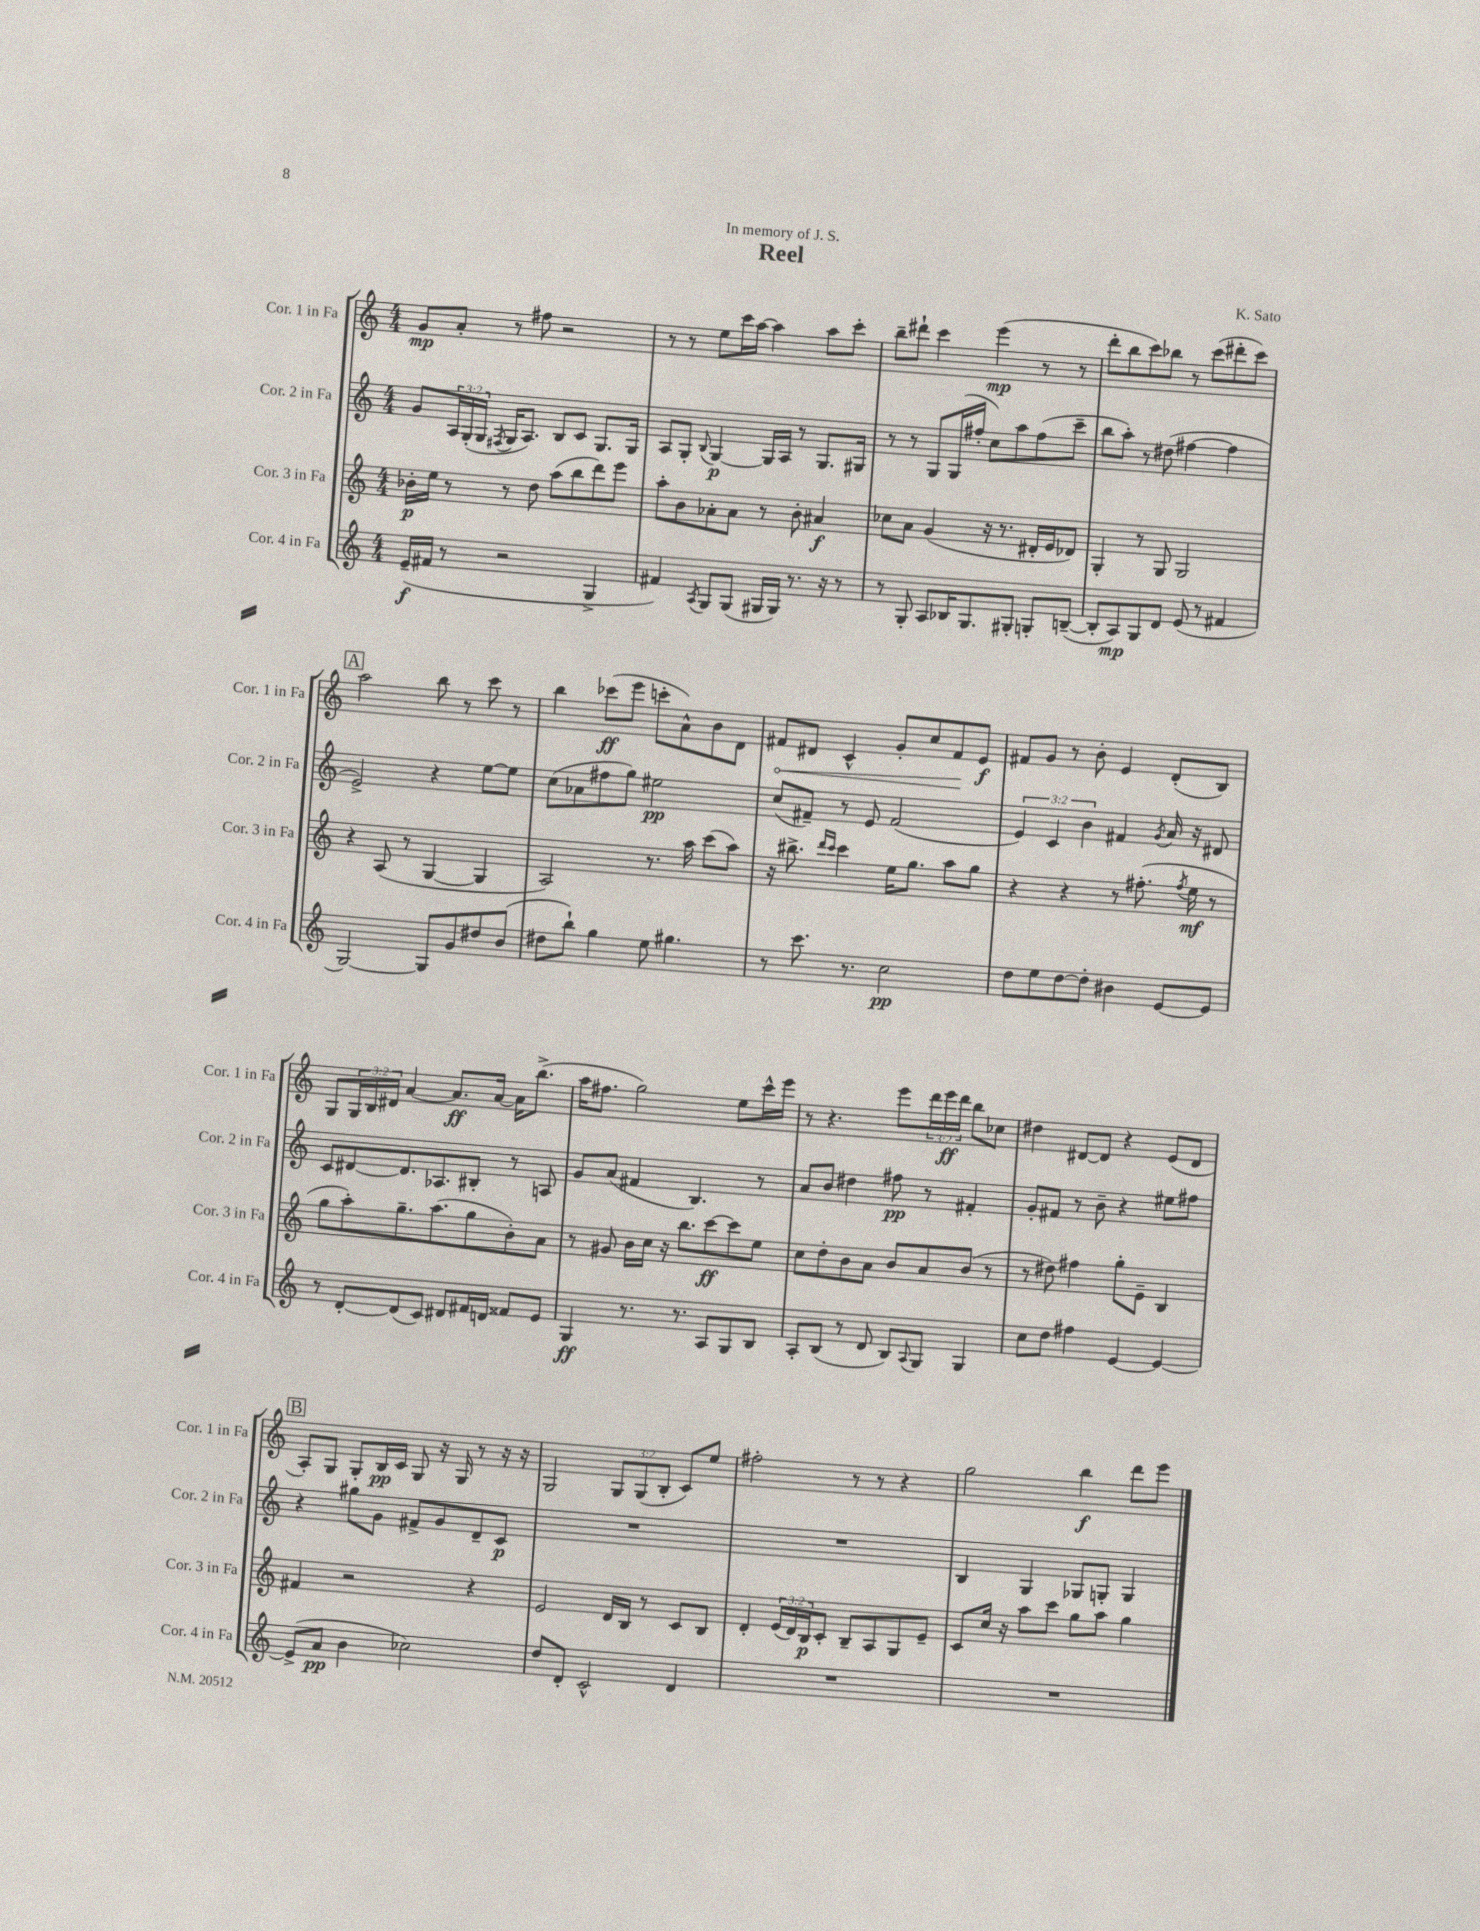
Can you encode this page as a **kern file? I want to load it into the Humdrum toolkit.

**kern	**kern	**kern	**kern
*staff4	*staff3	*staff2	*staff1
*clefG2	*clefG2	*clefG2	*clefG2
*k[]	*k[]	*k[]	*k[]
*M4/4	*M4/4	*M4/4	*M4/4
(16e~	16b-'	8g	8g
16f#	16ee	.	.
8r	8r	24A	8a'
.	.	(24G'	.
.	.	24G	.
.	.	8qF#	.
2r	8r	16G	8r
.	.	8.A)	.
.	8dd	.	8ff#
.	(8aa	8B	2r
.	8bb	8c	.
4G^	8ddd)	8.G	.
.	8eee	.	.
.	.	16G	.
=	=	=	=
4f#)	8aa'	8A	8r
.	8b	8G'	8r
8qA	.	8qqB	.
8G	8a-'	[4G	8ee
(8G	8a-	.	16ccc
.	.	.	[16aa
16G#	8r	16G]	4aa]
16G#)	.	16A	.
8.r	8b'	8r	.
.	4a#	8.G	8aa
16r	.	.	.
8r	.	.	8ccc'
.	.	16G#	.
=	=	=	=
8r	8cc-	8r	8bb~
8G'	8a	8r	8ddd#`
8A	(4g	8G	4ccc
16B-	.	(16G	.
8.G	.	16ff#'	.
.	16r	8cc)	(4eee
.	8.r	.	.
8G#'	.	8aa	.
8G'	16d#'	(8ff#	8r
.	16e	.	.
([8B~	8d-)	8ccc~	8r
=	=	=	=
8B']	4G'	8bb	8ddd'
8A)	.	8aa')	8bb
8G	8r	8r	8ccc)
8d	8G	(8dd#	8bb-
(8e	2G	[4ff#	8r
8r	.	.	(8ccc
4f#	.	4ff#]	8ddd#'
.	.	.	8ccc)
=	=	=	=
[2G)	4r	2e^)	2aa
.	(8A	.	.
.	8r	.	.
8G]	[4G	4r	8bb
8g	.	.	8r
8dd#	4G]	[8ee	8ccc
(8b	.	8ee]	8r
=	=	=	=
8dd#	2A)	(8cc	4bb
8bb`)	.	8a-	.
4gg	.	8ff#	(8ccc-
.	.	8gg)	8eee
8ee	8.r	2ee#	8ccc'
4.gg#	.	.	8a^^)
.	16aa	.	.
.	(8ccc	.	8b
.	8aa)	.	8d
=	=	=	=
8r	16r	(8cc	8f#
.	8.bb#^	.	.
8.ccc	.	8f#~)	8d#
.	16qqddd	.	.
.	16qqccc	.	.
.	4ccc	8r	4c^^
8.r	.	.	.
.	.	8e	.
2cc	16ee	(2f#	8g'
.	8.gg	.	.
.	.	.	8cc
.	8aa	.	8f#
.	8gg	.	8e
=	=	=	=
8dd	4r	6e)	8f#
8ee	.	.	8g
.	.	6c	.
[8dd	4r	.	8r
.	.	6b	.
8dd']	.	.	8b'
4b#	8r	4f#	4e
.	(8.ff#'	.	.
.	.	8qg	.
[8e	.	16a	(8d'
.	8qff#	.	.
.	16ee	16r	.
8e]	8r	8d#	8B)
=	=	=	=
8r	8gg	8c	8G
[8d'	8aa')	[8d#	24G
.	.	.	24B
.	.	.	24d#
(8d]	8.gg~	8.d#]	[4a
8c)	.	.	.
.	(8.aa	8.A-	.
8d#	.	.	8.a]
16f#	8gg	8B#'	.
16d	.	.	[16a
8f##	8b')	8r	16a]
.	.	.	(8.bb^
8e	8a	8A	.
=	=	=	=
4G	8r	8g	16aa
.	.	.	8.ff#
.	8g#	(8a	.
8.r	16b	4f#	2gg)
.	16cc	.	.
.	16r	.	.
8.r	8.bb	.	.
.	.	4.B)	.
8A	[8ccc	.	.
8G	8ccc]	.	8ee
8B	8ee	8r	16ccc^^
.	.	.	16eee
=	=	=	=
8A'	8cc	8a	8r
(8B	8dd'	8b	4.r
8r	8b	4dd#	.
8d	8a	.	.
8B)	8b	8ff#	8eee
8qqA	.	.	.
8G	8a	8r	24ddd
.	.	.	24eee
.	.	.	24ddd
4G	(8b	4f#'	8bb
.	8r	.	8cc-
=	=	=	=
8cc	8r	8g'	4dd#
8dd	8dd#)	8f#	.
4ff#	4ff#	8r	[8d#
.	.	8b~	8d#]
[4e	8gg'	4r	4r
.	8e~	.	.
4e_	4B	8ee#	(8e
.	.	8ff#	8d#
=	=	=	=
(8e^]	4f#	4r	8A')
8a	.	.	8G
4b	2r	8gg#	8G'
.	.	8g	16B
.	.	.	16c
2cc-)	.	8f#^	8G
.	.	8g	16r
.	.	.	16G
.	4r	8d~	8r
.	.	8c	16r
.	.	.	16r
=	=	=	=
8dd	2e	1r	2G
8d'	.	.	.
2c^^	.	.	.
.	16d	.	12G
.	16B	.	.
.	.	.	(12G
.	8r	.	.
.	.	.	12B'
4d	8c	.	8c)
.	8B	.	8ee
=	=	=	=
1r	4d'	1r	2ff#'
.	(24e	.	.
.	24d)	.	.
.	24B	.	.
.	8c'	.	.
.	8B~	.	8r
.	8A	.	8r
.	8G	.	4r
.	8e~	.	.
=	=	=	=
1r	8c	4B	2gg
.	16cc	.	.
.	16r	.	.
.	8aa	4G	.
.	8ccc	.	.
.	8gg	8G-	4bb
.	8aa	8G'	.
.	4gg	4G	8ddd
.	.	.	8eee
==	==	==	==
*-	*-	*-	*-
